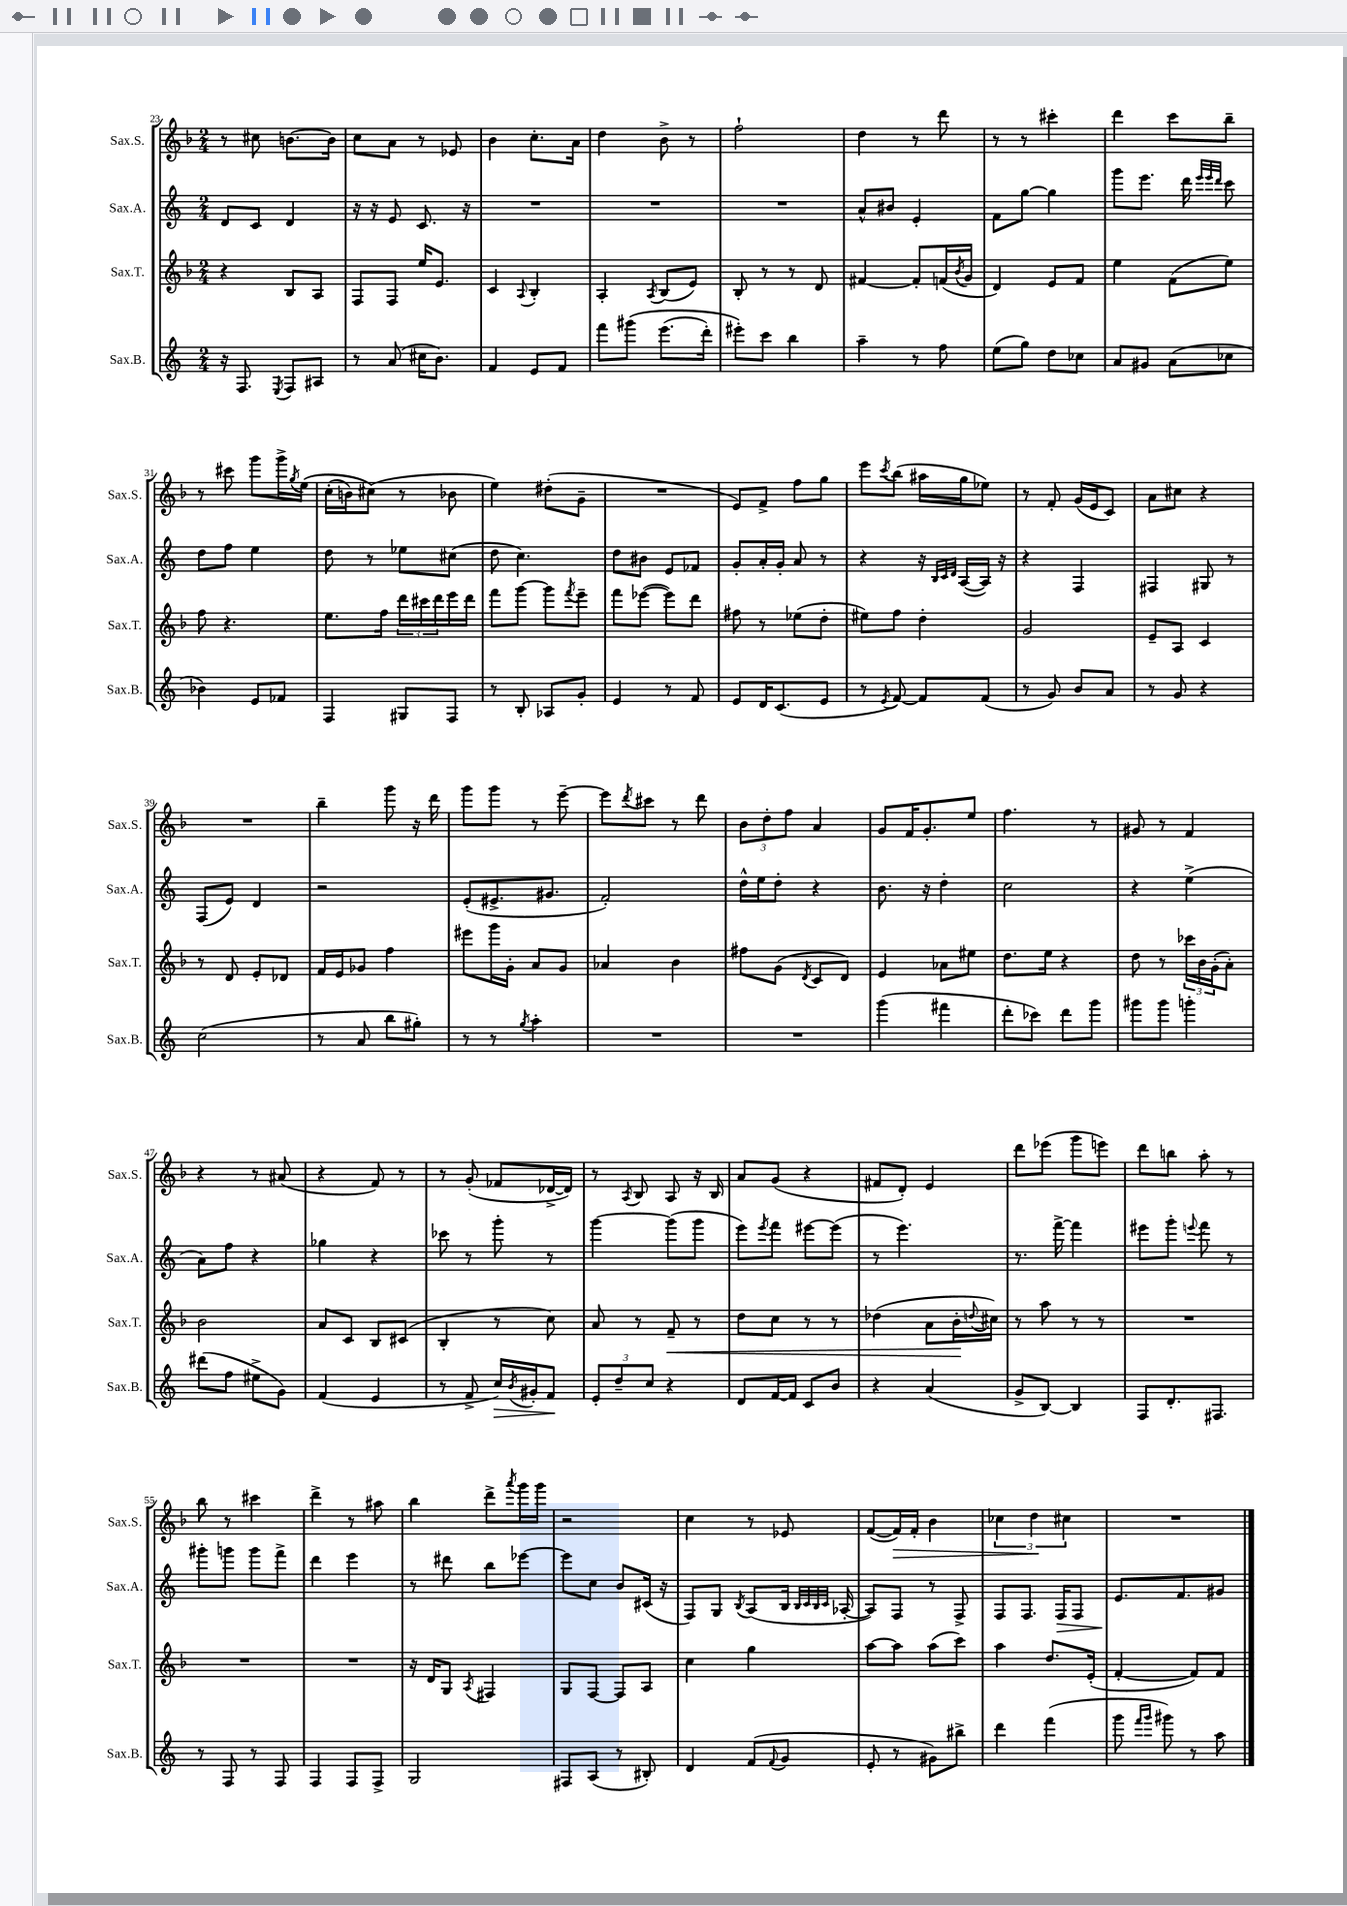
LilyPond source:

<<
\new StaffGroup <<
\new Staff = "s0" \with { instrumentName = "Sax.S." shortInstrumentName = "Sax.S." } {
    \clef treble \key f \major \numericTimeSignature \time 2/4
    r8 cis''8 b'8.~ b'16 |
    c''8 a'8 r8 ees'8 |
    bes'4 c''8.-. a'16 |
    d''4 bes'8-> r8 |
    f''2-! |
    d''4 r8 d'''8 |
    r8 r8 cis'''4-. |
    d'''4 c'''8 bes''8-- |
    r8 cis'''8 g'''8 g'''16-> \acciaccatura { g''8 } e''16\( |
    c''16-.( b'16) cis''8(\) r8 bes'8 |
    e''4) dis''8-.( g'8-- |
    R2 |
    e'8) f'8-> f''8 g''8 |
    e'''8 \acciaccatura { c'''8 } bes''8( ais''16 g''16 ees''8) |
    r8 f'8-. g'16( e'16 c'8) |
    a'8 cis''8 r4 |
    R2 |
    bes''4-- g'''8 r16 d'''16 |
    g'''8 g'''8 r8 e'''8~-- |
    e'''8 \acciaccatura { d'''8 } cis'''8 r8 d'''8 |
    \tuplet 3/2 { bes'8 d''8-. f''8 } a'4 |
    g'8 f'16 g'8.-. e''8 |
    f''4. r8 |
    gis'8 r8 f'4 |
    r4 r8 ais'8( |
    r4 f'8) r8 |
    r8 g'8-.( fes'8 des'16~-> des'16) |
    r8 \acciaccatura { a8 } bes8 a8 r16 bes16 |
    a'8 g'8( r4 |
    fis'8 d'8-.) e'4 |
    d'''8 ees'''8( g'''8 e'''8) |
    d'''8 b''8 a''8-. r8 |
    bes''8 r8 cis'''4 |
    d'''4-> r8 ais''8 |
    bes''4 d'''8-> \acciaccatura { a'''8 } g'''16 g'''16 |
    r2 |
    c''4 r8 ees'8 |
    f'8~( f'16\>) f'16-. bes'4 |
    \tuplet 3/2 { ces''4 d''4\! cis''4 } |
    R2 \bar "|." |
}
\new Staff = "s1" \with { instrumentName = "Sax.A." shortInstrumentName = "Sax.A." } {
    \clef treble \key c \major \numericTimeSignature \time 2/4
    d'8 c'8 d'4 |
    r16 r16 e'8 c'8. r16 |
    R2 |
    R2 |
    R2 |
    a'8-^ bis'8 e'4-. |
    f'8 g''8~ g''4 |
    g'''8 e'''8. d'''16 \grace { e'''32 e'''32 d'''32 } c'''8 |
    d''8 f''8 e''4 |
    d''8 r8 ees''8 cis''8( |
    d''8 c''4.) |
    d''8 bis'8 e'8 fes'8 |
    g'8-. a'16-. g'16-. a'8 r8 |
    r4 r16 \grace { b32 c'32 d'32 } a16~( a16) r16 |
    r4 f4 |
    fis4 gis8 r8 |
    f8( e'8) d'4 |
    r2 |
    e'8-.( eis'8.-> gis'8. |
    f'2-.) |
    d''16-^ e''16 d''8-. r4 |
    b'8. r16 d''4-. |
    c''2 |
    r4 e''4->( |
    a'8) f''8 r4 |
    ges''4 r4 |
    ces'''8 r8 g'''8-. r8 |
    g'''4~ g'''8( g'''8 |
    e'''8) \acciaccatura { e'''8 } f'''8 eis'''8~ eis'''8( |
    r8 e'''4.) |
    r8. f'''16~-> f'''4 |
    eis'''8 g'''8-. \appoggiatura { e'''8 } f'''8 r8 |
    gis'''8-. g'''8 g'''8 f'''8-> |
    d'''4 e'''4 |
    r8 dis'''8 b''8 ees'''8~ |
    ees'''8 c''8 b'8 cis'16( r16 |
    f8) g8 \acciaccatura { b8 } a8( b16 \grace { b32 c'32 b32 c'32 } aes16~-. |
    aes8) f8 r8 f8-> |
    f8 f8. f16\> f8 |
    e'8.\! f'8. gis'8 \bar "|." |
}
\new Staff = "s2" \with { instrumentName = "Sax.T." shortInstrumentName = "Sax.T." } {
    \clef treble \key f \major \numericTimeSignature \time 2/4
    r4 bes8 a8 |
    f8 f8 e''16 e'8. |
    c'4 \appoggiatura { a8 } bes4-. |
    a4-. \acciaccatura { a8 } bes8( e'8) |
    bes8-. r8 r8 d'8 |
    fis'4~ fis'8-. f'16( \acciaccatura { bes'8 } g'16 |
    d'4) e'8 f'8 |
    e''4 f'8( e''8) |
    f''8 r4. |
    e''8. f''16 \tuplet 3/2 { d'''16 cis'''16 d'''16 } e'''16 d'''16 |
    f'''8 g'''8~ g'''8 \acciaccatura { f'''8 } e'''8-- |
    f'''8 ees'''8~( ees'''8) d'''8 |
    fis''8 r8 ees''8( d''8-. |
    eis''8) f''8 d''4-. |
    g'2 |
    e'8-- a8 c'4 |
    r8 d'8 e'8-. des'8 |
    f'16 e'16 ges'8 f''4 |
    eis'''8 g'''16 g'16-. a'8 g'8 |
    aes'4 bes'4 |
    fis''8 g'8( \acciaccatura { d'8 } c'8 d'8) |
    e'4 aes'8 eis''8 |
    d''8. e''16 r4 |
    d''8 r8 \tuplet 3/2 { ces'''16 bes'16 g'16-.( } a'8-.) |
    bes'2 |
    a'8 c'8 bes8 cis'8( |
    bes4-. r8 c''8) |
    a'8 r8 f'8--\< r8 |
    d''8 c''8 r8 r8 |
    des''4( a'8 bes'16-.\! \appoggiatura { d''8 } cis''16) |
    r8 a''8 r8 r8 |
    R2 |
    R2 |
    R2 |
    r16 d'16 g8 \acciaccatura { a8 } fis4 |
    g8 f8~ f8 a8 |
    c''4 g''4 |
    a''8~ a''8 a''8( c'''8) |
    a''4 d''8. e'16-.( |
    f'4~-. f'8) f'8 \bar "|." |
}
\new Staff = "s3" \with { instrumentName = "Sax.B." shortInstrumentName = "Sax.B." } {
    \clef treble \key c \major \numericTimeSignature \time 2/4
    r16 f8. \acciaccatura { e8 } f8 ais8 |
    r8 a'8( cis''16 b'8.) |
    f'4 e'8 f'8 |
    f'''8 gis'''8\( e'''8.( d'''16-.) |
    eis'''8-.\) c'''8 b''4 |
    a''4-- r8 f''8 |
    e''8( g''8) d''8 ces''8 |
    a'8 gis'8 a'8( ces''8 |
    bes'4) e'8 fes'8 |
    f4 gis8 f8 |
    r8 b8-. aes8 g'8-. |
    e'4 r8 f'8 |
    e'8 d'16 c'8.( e'8 |
    r8 \acciaccatura { e'8 } f'8~) f'8 f'8( |
    r8 g'8) b'8 a'8 |
    r8 g'8 r4 |
    c''2( |
    r8 a'8 b''8 gis''8-.) |
    r8 r8 \acciaccatura { g''8 } a''4-. |
    R2 |
    R2 |
    g'''4( fis'''4 |
    d'''8-. ces'''8) d'''8 g'''8 |
    gis'''8 gis'''8 g'''4-. |
    dis'''8( f''8 eis''8-> g'8) |
    f'4( e'4 |
    r8 f'8-> c''16\>) \acciaccatura { b'8 } gis'16-. f'8\! |
    \tuplet 3/2 { e'8-. d''8-- c''8 } r4 |
    d'8 f'16~ f'16 c'8 b'8 |
    r4 a'4( |
    g'8-> b8~) b4 |
    f8 d'8.-. fis8. |
    r8 f8 r8 f8 |
    f4 f8 f8-> |
    g2 |
    fis8 a8( r8 bis8-.) |
    d'4 f'8( \appoggiatura { f'8 } g'8 |
    e'8-. r8 gis'8) bis''8-> |
    d'''4 f'''4( |
    g'''8 \grace { f'''16 g'''16 } gis'''8) r8 a''8 \bar "|." |
}
>>
>>
\layout { \context { \Score currentBarNumber = #23 } }
